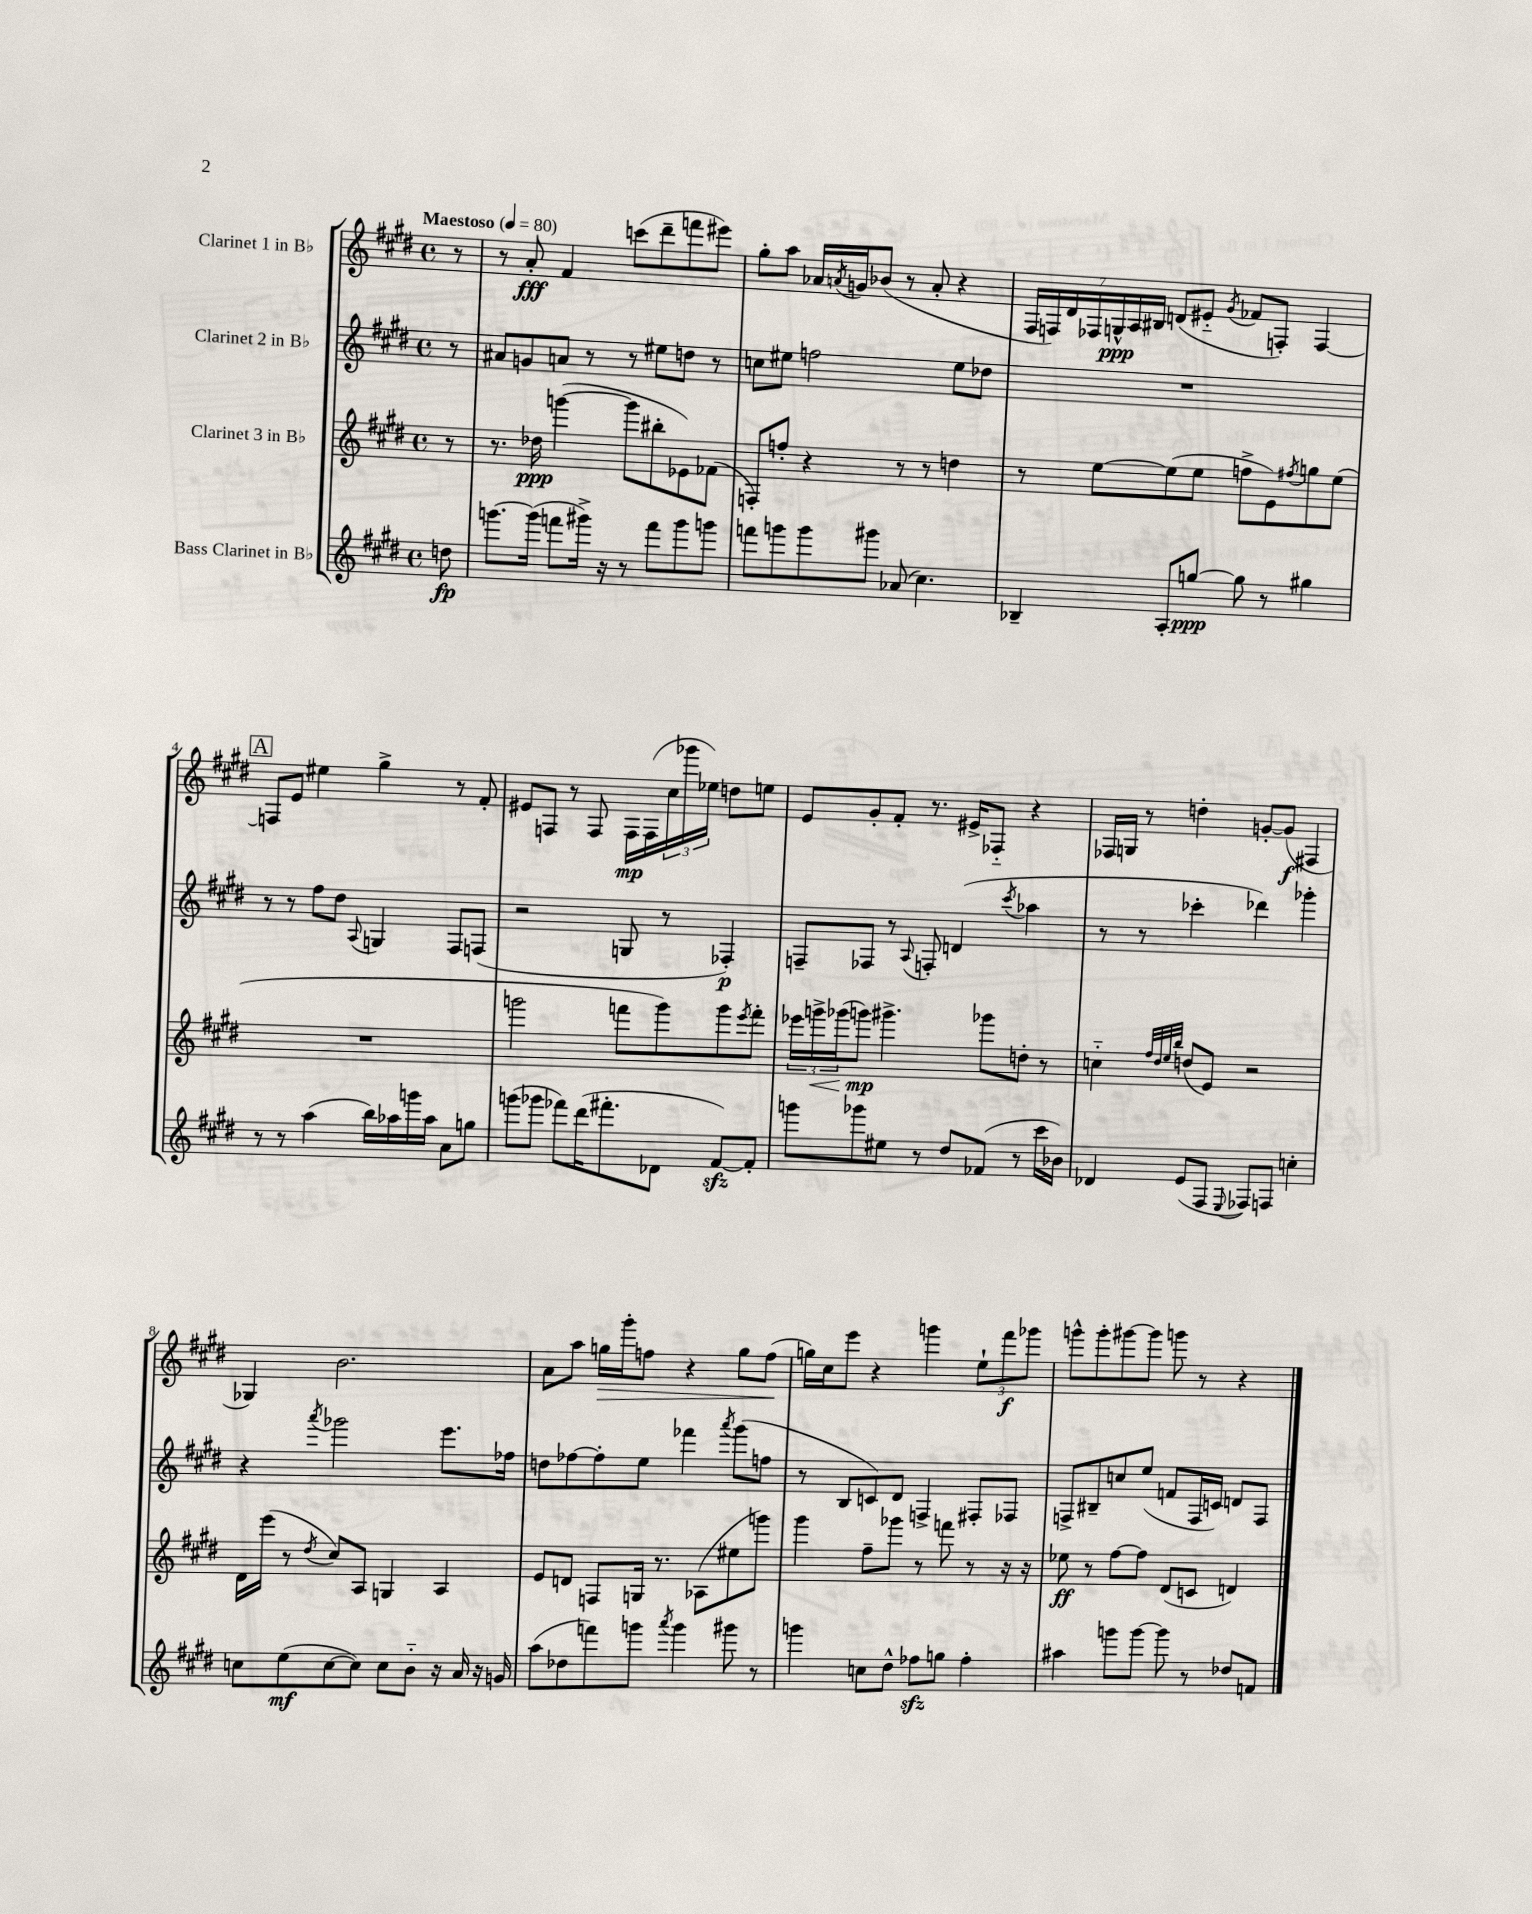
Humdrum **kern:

**kern	**kern	**kern	**kern
*staff4	*staff3	*staff2	*staff1
*clefG2	*clefG2	*clefG2	*clefG2
*k[f#c#g#d#]	*k[f#c#g#d#]	*k[f#c#g#d#]	*k[f#c#g#d#]
*M4/4	*M4/4	*M4/4	*M4/4
*met(c)	*met(c)	*met(c)	*met(c)
*MM80	*MM80	*MM80	*MM80
8dd	8r	8r	8r
=	=	=	=
[8.ggg	8.r	8a#	8r
.	.	8g	8a'
(16ggg]	16dd-	.	.
8fff	([4ggg	8a	4f#
16ggg#^)	.	8r	.
16r	.	.	.
8r	8ggg]	8r	(8ccc
8fff	8bb#'	8ee#	8ddd#~
8ggg#	8e-)	8dd	8fff
8ggg	(8f-	8r	8eee#)
=	=	=	=
8fff	8F')	8cc	8gg#'
8ggg	8ff'	8ee#	8aa
8ggg	4r	2ff	16a-
.	.	.	8qa
.	.	.	16g
8ggg#	.	.	(8b-
(8a-	8r	.	8r
4.cc#)	8r	.	8a'
.	4dd	8ee#	4r
.	.	8dd-	.
=	=	=	=
4B-~	8r	1r	28F#
.	.	.	28F)
.	.	.	28d#
.	.	.	28F-
.	[8ee	.	.
.	.	.	28G^^
.	.	.	28A
.	.	.	28B#
8A'	(8ee]	.	(8d
[8gg	8ee	.	8e#'~
.	.	.	8qg#
8gg]	8ff^	.	8f-
8r	8e)	.	8F')
.	8qff#	.	.
4gg#	8gg	.	[4F
.	(8ee	.	.
=	=	=	=
8r	1r	8r	8F]
8r	.	8r	8e
(4aa	.	8ff#	4ee#
.	.	8dd#	.
.	.	8qqA	.
16bb)	.	4G	4gg#^
16aa-	.	.	.
16ggg	.	.	.
16aa-	.	.	.
8a	.	8F#	8r
8gg	.	(8F	8f#'
=	=	=	=
(8ggg	2ggg	2r	8e#
8ggg-	.	.	8F
8fff-)	.	.	8r
(16ddd#	.	.	8F
8.fff#'	.	.	.
.	8fff	8G	16F
.	.	.	(16F
8d-	8ggg)	8r	24cc#
.	.	.	24ggg-
.	.	.	24ee-)
[8f#)	8ggg	4F-')	8dd
.	8qeee	.	.
8f#']	8fff'	.	8ee
=	=	=	=
8ggg	24eee-	8F~	8e
.	24ggg^	.	.
.	(24ggg-	.	.
8ggg-	8ggg)	8F-	8g#'
8ee#	4.ggg#^	8r	8f#'
.	.	8qqA	.
8r	.	8F'	8.r
8dd#	.	(4d	.
.	.	.	16e#^
(8f-	8ggg-	.	8F-'~
.	.	8qccc#	.
8r	8dd'	4aa-	4r
16ccc#	8r	.	.
16b-)	.	.	.
=	=	=	=
4d-	4cc'~	8r	16F-
.	.	.	16G
.	.	8r	8r
.	32qqff#	.	.
.	32qqdd#	.	.
.	32qqee	.	.
.	32qqbb	.	.
(8e	(8dd	4ccc-'	4dd'
8F#	8e)	.	.
8qqE	.	.	.
8F-)	2r	4ddd-)	[8g'
8F	.	.	(8g]
4cc'	.	4ggg-'	4F#
=	=	=	=
8cc	16d#	4r	4G-)
.	(16eee	.	.
(8ee	8r	.	.
.	8qdd#	8qaaa	.
[8cc	8cc#)	2ggg-	2.b
8cc])	8A	.	.
8cc	4G	.	.
8b'~	.	.	.
16r	4A	8.eee	.
16a	.	.	.
16r	.	.	.
16g	.	16ff-	.
=	=	=	=
(8aa	8e	8dd	8a
8dd-	8d	[8ff-	8aa
8fff)	8F	8ff-']	16gg
.	.	.	16ggg#'
8ggg	16G	8ee	8ff
.	8.r	.	.
8qaaa	.	.	.
4ggg	.	4fff-	4r
.	(8A-	.	.
.	.	8qaaa	.
8ggg#	8ee#	(8ggg#	8gg
8r	8ggg)	8ff	(8ff
=	=	=	=
4ggg	4ggg#	8r	16gg)
.	.	.	16cc#
.	.	8B	8eee
8cc	8ff#~	8c)	4r
8dd#^^	8ggg-	8d#	.
8ff-	8r	4F^	4ggg
8gg	8fff	.	.
4ff-'	8r	8F#'	12ee`
.	.	.	12fff#
.	16r	8F-	.
.	.	.	12ggg-
.	16r	.	.
=	=	=	=
4aa#	8ee-	8F^	8ggg^^
.	8r	8B#~	8ggg'
8ggg	[8ff#	8cc	[8ggg#
[8ggg	8ff#]	(8ee	8ggg#]
8ggg]	(8d#	8f	8ggg
8r	8c	16F	8r
.	.	16c)	.
8dd-	4d)	8d	4r
8f	.	8F	.
==	==	==	==
*-	*-	*-	*-
